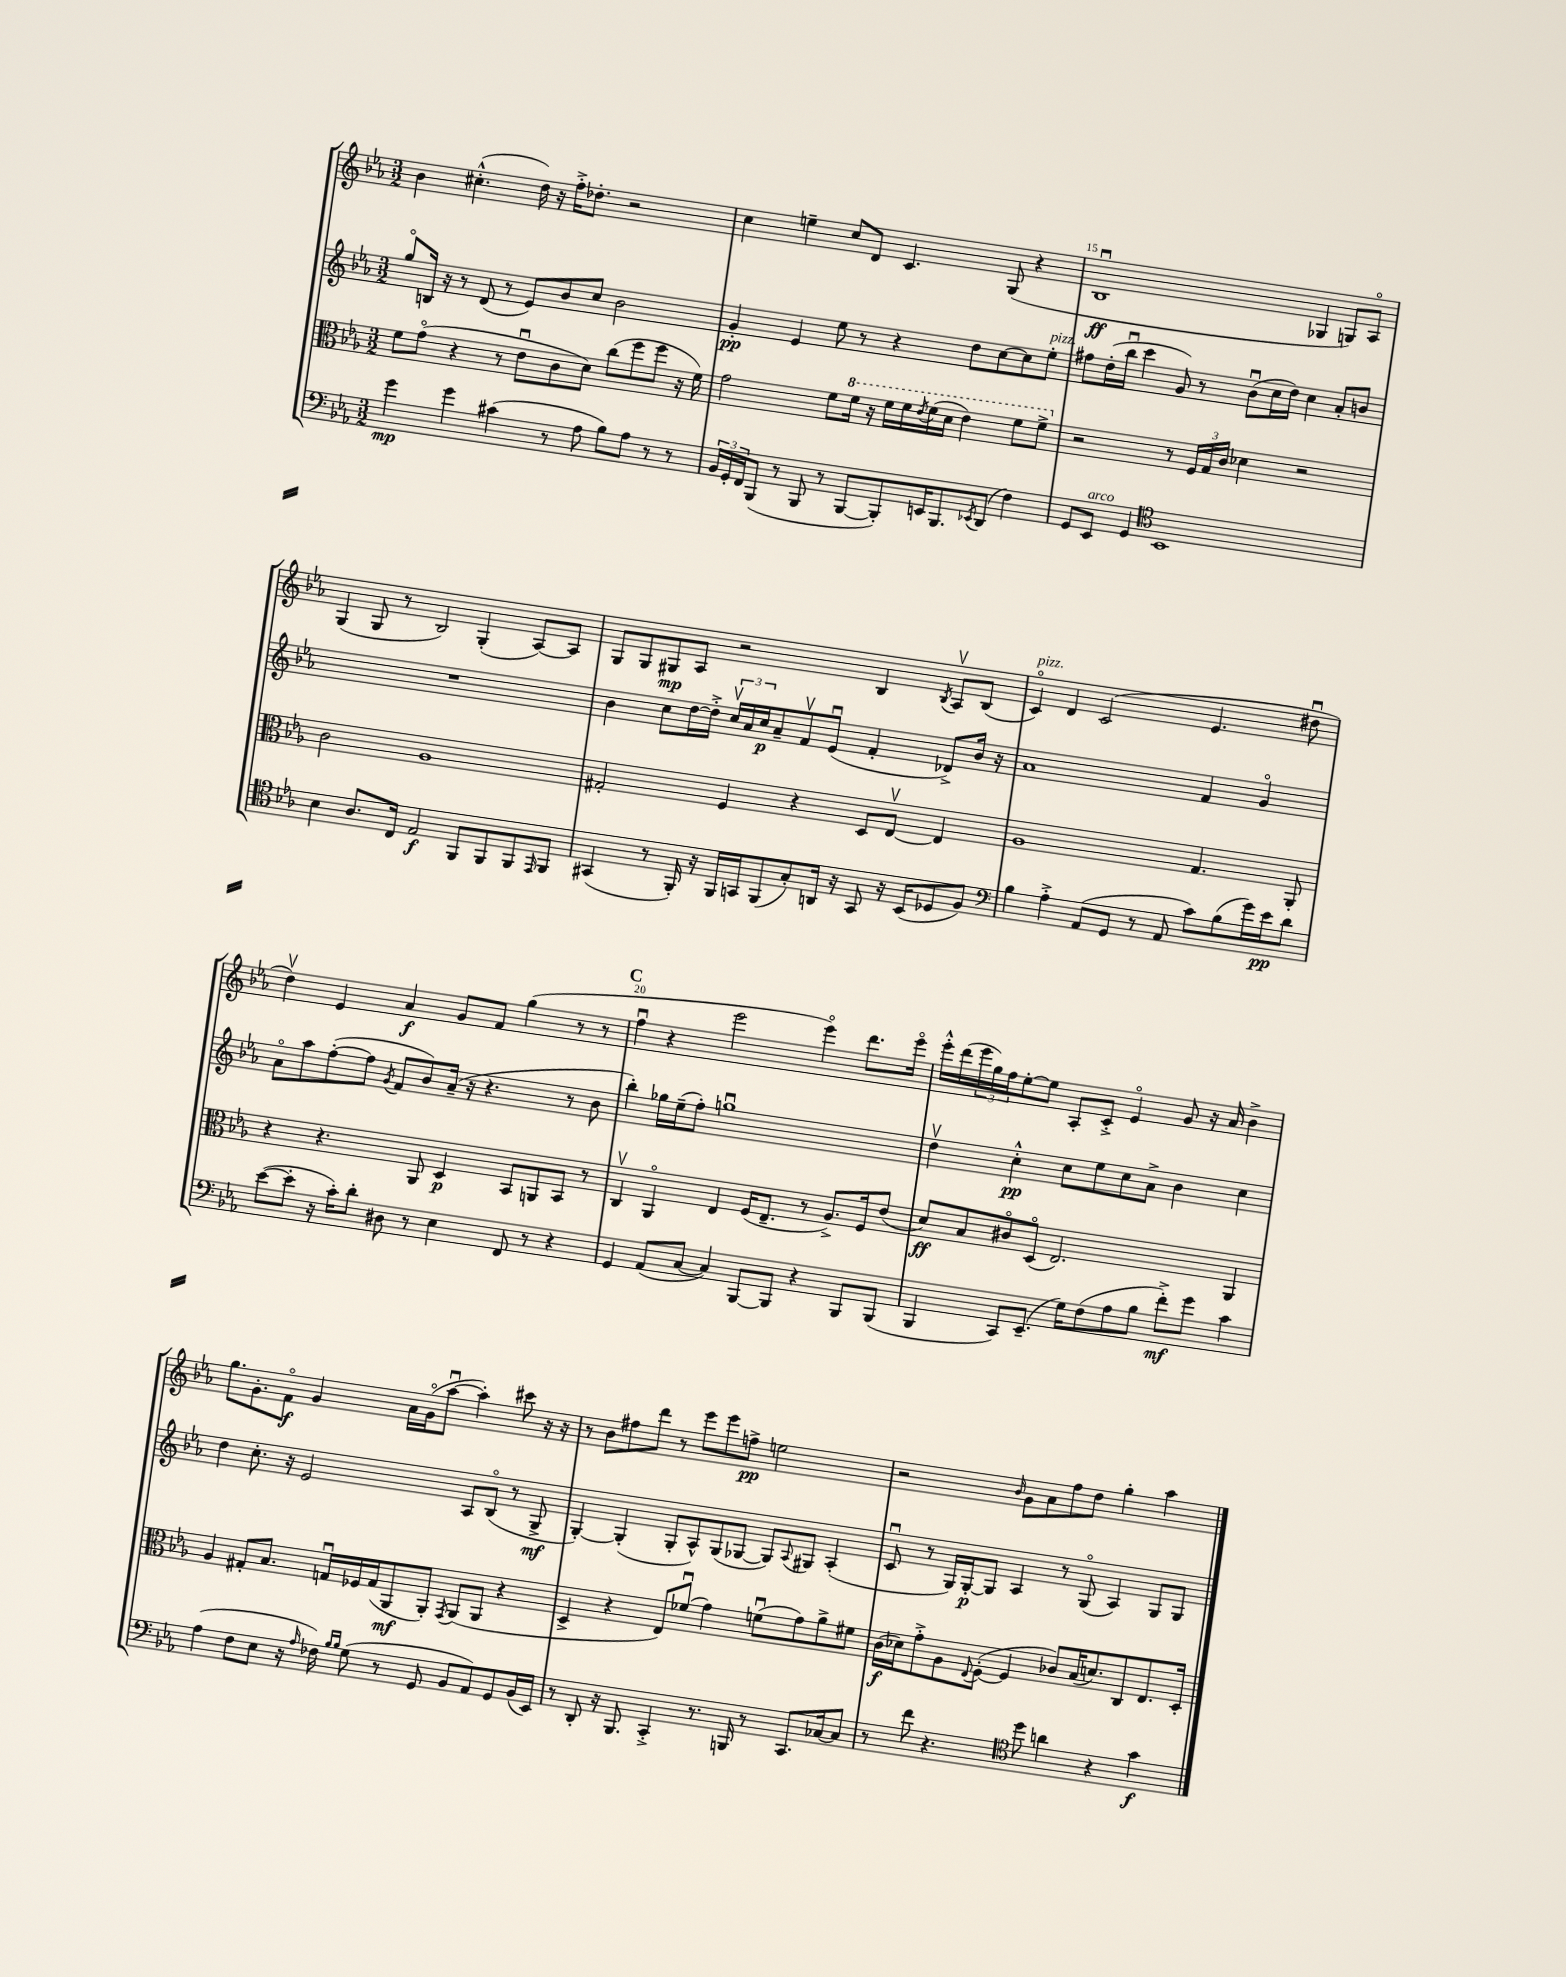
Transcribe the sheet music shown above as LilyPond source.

<<
\new StaffGroup <<
\new Staff = "s0" {
    \clef treble \key ees \major \numericTimeSignature \time 3/2
    bes'4 cis''4.-.-^( d''16) r16 f''16-.-> des''8.-. r2 |
    c''4 e''4-- c''8 d'8 c'4. g8( r4 |
    bes1\downbow\ff ges4 g8) aes8\flageolet |
    g4( g8 r8 bes2) g4-.( aes8~) aes8 |
    g8 g8 gis8\mp aes8 r2 bes4 \acciaccatura { bes8 } aes8\upbow bes8( |
    c'4\flageolet^\markup { \italic "pizz." }) d'4 c'2( ees'4. dis''8\downbow |
    d''4\upbow) ees'4 aes'4\f g'8 f'8 g''4( r8 r8 |
    \mark \markup { \bold "C" } f''4\downbow r4 ees'''2 ees'''4\flageolet) d'''8. ees'''16\flageolet |
    ees'''16-.-^ d'''16( \tuplet 3/2 { ees'''16 g''16) f''16 } ees''8~-. ees''8 aes8-. c'8-.-> ees'4\flageolet g'8 r16 aes'16 bes'4-> |
    g''8. g'8.-. f'8\flageolet\f g'4 aes'16 g'16\flageolet( aes''8~\downbow aes''4-.) cis'''8 r16 r16 |
    r8 bes'8 fis''8 d'''8 r8 ees'''8 ees'''8 f''8->\pp e''2 |
    r2 \grace { bes'16 } g'8 aes'8 f''8 d''8 g''4-. aes''4 \bar "|." |
}
\new Staff = "s1" {
    \clef treble \key ees \major \numericTimeSignature \time 3/2
    g''8\flageolet b16 r16 r8 d'8( r8 ees'8) bes'8 c''8 bes'2 |
    g'4-.\pp ees'4 ees''8 r8 r4 d''8 c''8~ c''8 ees''8-.^\markup { \italic "pizz." } |
    fis''8 d''16-.( bes''16\downbow c'''4 g'8) r8 bes'8\downbow( c''16 d''16) c''4 aes'8-. b'8 |
    R1. |
    bes'4 c''8 d''16~ d''16-.-> \tuplet 3/2 { c''16\upbow aes'16 c''16\p } aes'8-- f'8\upbow ees'8\downbow( f'4-. des'8->) bes'16 r16 |
    aes'1 f'4 g'4\flageolet |
    aes'8\flageolet aes''8 f''8~-.( f''8 \acciaccatura { g'8 } f'8 bes'8) aes'16--( r16 r4. r8 bes'8 |
    \mark \markup { \bold "C" } bes''4-.) ges''16 ees''16--( f''8-.) g''1\downbow |
    d''4\upbow c''4-.-^\pp c''8 ees''8 c''8 aes'8-> bes'4 c''4 |
    d''4 c''8.-. r16 ees'2 aes8 bes8\flageolet( r8 g8->\mf |
    g4~-.) g4-.( g8-. aes8-^) g8( ges8~ ges8) \appoggiatura { aes8 } gis8 aes4-.( |
    c'8\downbow r8 g16) g16~-.\p g8 aes4 r8 g8\flageolet( aes4) g8 g8 \bar "|." |
}
\new Staff = "s2" {
    \clef alto \key ees \major \numericTimeSignature \time 3/2
    f'8 g'8\flageolet( r4 r8 ees'8\downbow c'8 d'8) c''8( f''8 f''8 r16 f'16) |
    g'2 f'8 \ottava #1 f''16 r16 f''16 f''16 \acciaccatura { ees''8 } f''16( d''16 ees''4) f''8 f''8-> \ottava #0 |
    r2 r8 \tuplet 3/2 { f16 g16 c'16 } des'4 r2 |
    c'2 aes1 |
    gis2-. f4 r4 d8 ees8~\upbow ees4 |
    aes1 g4. aes,8-. |
    r4 r4. aes,8 d4\p bes,8 a,8 bes,8 r8 |
    \mark \markup { \bold "C" } c4\upbow aes,4\flageolet ees4 f16( ees8.-- r8 aes8.->) f16 ees'8( |
    d'8\ff) bes8 cis'8\flageolet d8\flageolet( ees2.) aes,4 |
    aes4 gis8-. bes8. g16\downbow fes16 g16( aes,8\mf aes,8-.) \acciaccatura { g,8 } aes,8( aes,8 r4 |
    d4-> r4 ees8) fes'8\downbow( g'4) f'8\downbow( g'8) aes'8-> fis'8 |
    c'16\f( des'16) g'8-.-> aes8 \appoggiatura { ees8 } f8~-.( f4 ces'8) bes16( d'8.) c8 ees8. d16-. \bar "|." |
}
\new Staff = "s3" {
    \clef bass \key ees \major \numericTimeSignature \time 3/2
    g'4\mp g'4 cis'4( r8 aes8 bes8) aes8 r8 r8 |
    \tuplet 3/2 { bes,16 g,16-. f,16 } bes,,8( r8 bes,,8 r8 bes,,8~ bes,,8-.) e,16 bes,,8. \acciaccatura { ees,8 } d,8( f4) |
    g,8 ees,8^\markup { \italic "arco" } g,4 \clef tenor bes,1 |
    bes4 aes8. c16 ees2\f f,8 f,8 f,8 \grace { ees,16 } f,8 |
    gis,4( r8 f,16-.) r16 f,16 g,16 f,8( g8-.) a,16 r16 g,8 r16 bes,16( des8 f8) |
    \clef bass bes4 aes4-.-> aes,8( g,8 r8 aes,8 c'8) bes8( g'16) ees'16\pp d'8 |
    ees'8~( ees'8-. r16 c'16-.) d'8-. dis8 r8 ees4 f,8 r8 r4 |
    \mark \markup { \bold "C" } g,4 aes,8( c8~ c4) bes,,8~ bes,,8 r4 bes,,8 bes,,8( |
    bes,,4 c,8) ees,8.--( g16) f8( aes8 bes8 f'8-.->\mf) g'8 c'4 |
    aes4( f8 ees8 r16 \grace { aes16 } fes16) \grace { bes16 bes16 } g8( r8 g,8 bes,8 aes,8) g,8 bes,16( ees,16) |
    r8 d,8-. r16 bes,,8. c,4-.-> r8. b,,16 r8 c,8. ces16~ ces8 |
    r8 f'8 r4. \clef tenor d''8 a'4 r4 g'4\f \bar "|." |
}
>>
>>
\layout { \context { \Score currentBarNumber = #13 \override BarNumber.break-visibility = ##(#f #t #t) barNumberVisibility = #(every-nth-bar-number-visible 5) } }
